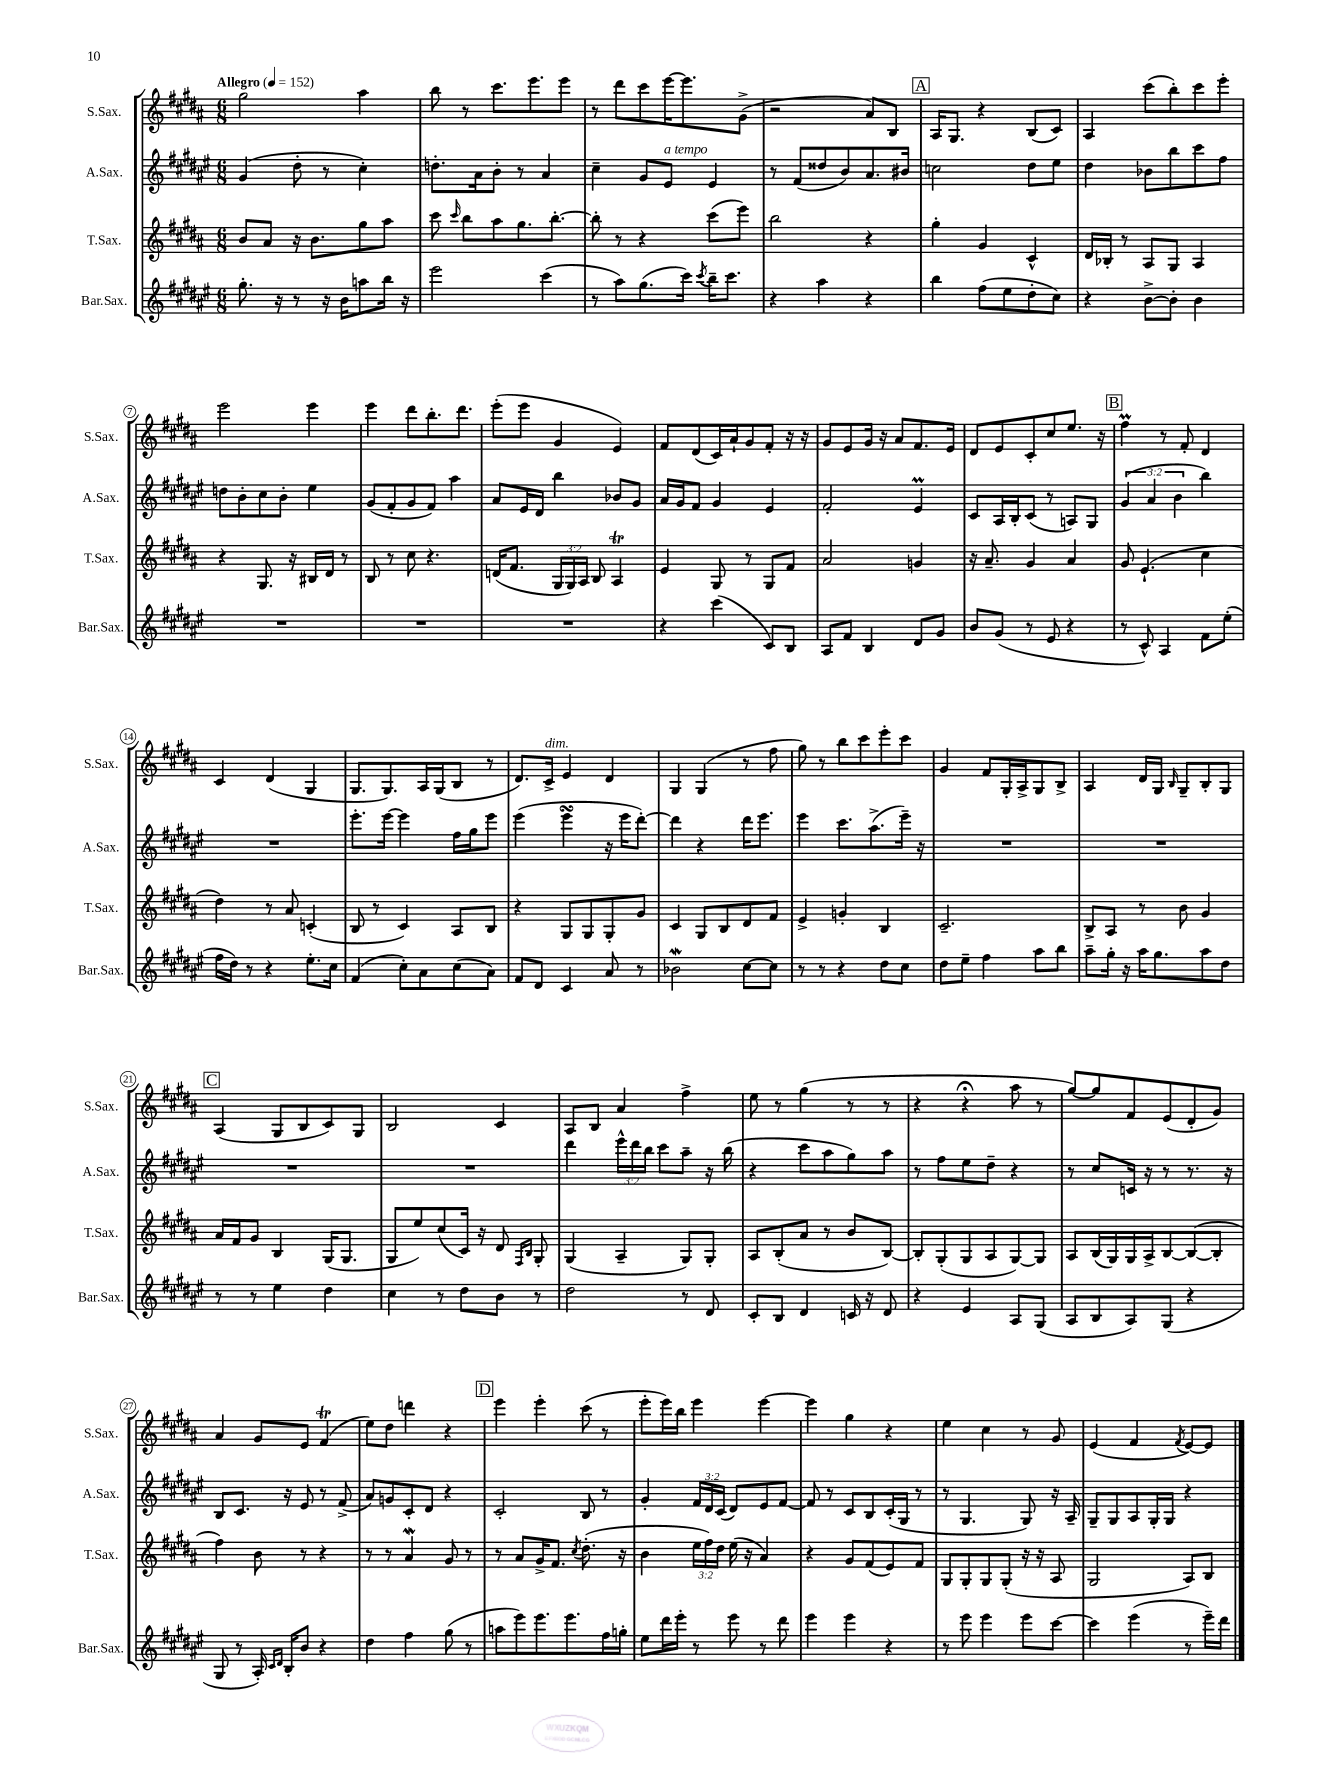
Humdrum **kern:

**kern	**kern	**kern	**kern
*staff4	*staff3	*staff2	*staff1
*clefG2	*clefG2	*clefG2	*clefG2
*k[f#c#g#d#a#e#]	*k[f#c#g#d#a#]	*k[f#c#g#d#a#e#]	*k[f#c#g#d#a#]
*M6/8	*M6/8	*M6/8	*M6/8
*MM152	*MM152	*MM152	*MM152
8.gg#'\	8b/L	(4g#/	2gg#\
.	8a#/J	.	.
16r	.	.	.
8r	16r	8dd#'\	.
.	8.b\L	.	.
16r	.	8r	.
16b\LK	.	.	.
8aa\	8gg#\	4cc#'\)	4aa#\
16bb\Jk	8aa#\J	.	.
16r	.	.	.
=	=	=	=
2eee#\	8ccc#\	8.dd'\L	8bb\
.	16qqccc#/	.	.
.	8bb\L	.	8r
.	.	16a#\k	.
.	8aa#\	8b'\J	8.ccc#\L
.	8.gg#\	8r	.
.	.	.	8.eee\
(4ccc#\	.	4a#/	.
.	[8.bb'\J	.	.
.	.	.	8eee\J
=	=	=	=
8r	8bb'\]	4cc#~\	8r
8aa#\L)	8r	.	8ddd#\L
(8.gg#\	4r	8g#/L	8ccc#\
.	.	8e#/J	[16eee\K
16ccc#\Jk)	.	.	8.eee\]
8qccc#/	.	.	.
16bb~\LK	(8ccc#\L	4e#/	.
8.ccc#\J	.	.	.
.	8eee\J)	.	(8g#^\J
=	=	=	=
4r	2bb\	8r	2r
.	.	(8f#/L	.
4aa#\	.	8dd##/	.
.	.	8b/)	.
4r	4r	8.a#/	8a#/L)
.	.	.	8B/J
.	.	16b#/Jk	.
=	=	=	=
4bb\	4gg#'\	2cc\	16A#/LK
.	.	.	8.G#/J
(8ff#\L	4g#/	.	4r
8ee#\	.	.	.
8dd#'\	4c#^^/	8dd#\L	(8B/L
8cc#\J)	.	8ee#\J	8c#/J)
=	=	=	=
4r	16d#/LL	4dd#\	4A#/
.	16B-'/JJ	.	.
.	8r	.	.
[8b^\L	8A#/L	8b-\L	(8ccc#\L
8b'\]J	8G#/J	8bb\	8bb'\)
4b\	4A#/	8ccc#\	8ccc#\
.	.	8ff#\J	8eee'\J
=	=	=	=
2.r	4r	8dd\L	2eee\
.	.	8b'\	.
.	8.G#/	8cc#\	.
.	.	8b'\J	.
.	16r	.	.
.	16B#/LL	4ee#\	4eee\
.	16d#/JJ	.	.
.	8r	.	.
=	=	=	=
2.r	8B/	(8g#/L	4eee\
.	8r	8f#'/	.
.	8cc#\	8g#/	8ddd#\L
.	4.r	8f#/J)	8.bb'\
.	.	4aa#\	.
.	.	.	8.ddd#\J
=	=	=	=
2.r	(16d/LK	8a#/L	(8eee'\L
.	8.f#/J	.	.
.	.	16e#/L	8eee\J
.	.	16d#/JJ	.
.	24G#/LL	4bb\	4g#/
.	24G#/)	.	.
.	24A#/JJ	.	.
.	8B/	.	.
.	4A#/	8b-/L	4e/)
.	.	8g#/J	.
=	=	=	=
4r	4e/	16a#/LL	8f#/L
.	.	16g#/J	.
.	.	8f#/J	(8d#/
(4ccc#\	8G#/	4g#/	16c#/L)
.	.	.	16a#`/J
.	8r	.	8g#/
8c#/L)	8G#/L	4e#/	8f#'/J
8B/J	8f#/J	.	16r
.	.	.	16r
=	=	=	=
8A#/L	2a#/	2f#'/	8g#/L
8f#/J	.	.	8e/
4B/	.	.	16g#/Jk
.	.	.	16r
.	.	.	8a#/L
8d#/L	4g/	4e#/	8.f#/
8g#/J	.	.	.
.	.	.	16e/Jk
=	=	=	=
8b/L	16r	8c#/L	8d#/L
.	8.a#~/	.	.
(8g#/J	.	16A#/L	8e/
.	.	16B'/J	.
8r	4g#/	(8c#/J	8c#'/
8e#/	.	8r	8cc#/
4r	4a#/	8A/L)	8.ee/J
.	.	8G#/J	.
.	.	.	16r
=	=	=	=
8r	8g#/	(6g#/	4ff#\
8c#^^/)	(4.e`/	.	.
.	.	6a#/	.
4A#/	.	.	8r
.	.	6b\	.
.	.	.	8f#'/
8f#\L	4cc#\	4bb\)	4d#/
(8ee#'\J	.	.	.
=	=	=	=
16ff#\LL	4dd#\)	2.r	4c#/
16dd#\JJ)	.	.	.
8r	.	.	.
4r	8r	.	(4d#/
.	8a#/	.	.
8.ee#'\L	(4c'/	.	4G#/
16cc#\Jk	.	.	.
=	=	=	=
(4f#/	8B/	8.eee#'\L	8.G#/L
.	8r	.	.
.	.	[16eee#\Jk	8.G#/)
8cc#'\L)	4c#/)	4eee#\]	.
8a#\	.	.	16A#/L
.	.	.	(16G#/J
(8cc#\	8A#/L	16ff#\LL	8B/J
.	.	16gg#\J	.
8a#\J)	8B/J	8eee#\J	8r
=	=	=	=
8f#/L	4r	(4eee#\	8.d#/L)
8d#/J	.	.	.
.	.	.	16c#^/Jk
4c#/	8G#/L	4eee#\	4e/
.	8G#/	.	.
8a#/	8G#'/	16r	4d#/
.	.	16eee#\LK	.
8r	8g#/J	[8ddd#'\J)	.
=	=	=	=
2b-\	4c#/	4ddd#\]	4G#/
.	8G#/L	4r	(4G#/
.	8B/	.	.
[8cc#\L	8d#/	16ddd#\LK	8r
.	.	8.eee#\J	.
8cc#\]J	8f#/J	.	8ff#\
=	=	=	=
8r	4e^/	4eee#\	8gg#\)
8r	.	.	8r
4r	4g'/	8.ccc#\L	8bb\L
.	.	.	8ccc#\
.	.	(8.aa#^\	.
8dd#\L	4B/	.	8eee'\
8cc#\J	.	16eee#~\Jk)	8ccc#\J
.	.	16r	.
=	=	=	=
8dd#\L	2.c#~/	2.r	4g#/
8ee#~\J	.	.	.
4ff#\	.	.	8f#/L
.	.	.	16G#'/L
.	.	.	16A#^/J
8aa#\L	.	.	8G#/
8bb\J	.	.	8B^/J
=	=	=	=
8aa#~\L	8B^/L	2.r	4A#/
16gg#'\Jk	8A#/J	.	.
16r	.	.	.
16aa#\LK	8r	.	16d#/LL
8.gg#\	.	.	16G#/JJ
.	.	.	16qqB/
.	8b\	.	8G#~/L
8aa#\	4g#/	.	8B'/
8dd#\J	.	.	8G#/J
=	=	=	=
8r	16a#/LL	2.r	(4A#/
.	16f#/J	.	.
8r	8g#/J	.	.
4ee#\	4B/	.	8G#/L
.	.	.	8B/
4dd#\	(16G#/LK	.	8c#/)
.	8.G#/J	.	.
.	.	.	8G#/J
=	=	=	=
4cc#\	8G#/L	2.r	2B/
.	8ee/)	.	.
8r	(8cc#/	.	.
8dd#\L	16c#/Jk)	.	.
.	16r	.	.
8b\J	8d#/	.	4c#/
.	16qqF#/LL	.	.
.	16qqB/JJ	.	.
8r	8G#'/	.	.
=	=	=	=
2dd#\	(4G#/	4ddd#\	8A#/L
.	.	.	8B/J
.	4A#~/	24eee#^^\LL	4a#/
.	.	24ddd#\	.
.	.	24bb\JJ	.
.	.	8ccc#\L	.
8r	8G#/L)	8aa#~\J	4ff#^\
8d#/	8G#'/J	16r	.
.	.	(16bb\	.
=	=	=	=
8c#'/L	8A#/L	4r	8ee\
8B/J	(8B'/	.	8r
4d#/	8a#/J	8ccc#\L	(4gg#\
.	8r	8aa#\	.
16c/	8b/L	8gg#\)	8r
16r	.	.	.
8d#/	[8B/J)	8aa#\J	8r
=	=	=	=
4r	8B'/]L	8r	4r
.	(8G#'/	8ff#\L	.
4e#/	8G#/	8ee#\	4r;
.	8A#/	8dd#~\J	.
8A#/L	[8G#/)	4r	8aa#\
(8G#/J	8G#/]J	.	8r
=	=	=	=
8A#/L	8A#/L	8r	[8gg#/L)
8B/	(16B/L	8cc#/L	8gg#/]
.	16G#/)	.	.
8A#/)	16G#/	16c/Jk	8f#/
.	16A#^/J	16r	.
(8G#/J	[8B/	8r	(8e/
4r	(8B/_	8.r	8d#'/
.	8B'/]J	.	8g#/J)
.	.	16r	.
=	=	=	=
8G#/	4ff#\)	8B/L	4a#/
8r	.	8.c#/J	.
16A#'/)	8b\	.	8g#/L
16qqc#/LL	.	.	.
16qqd#/JJ	.	.	.
16B'/LK	.	16r	.
8b/J	8r	8e#/	8e/J
4r	4r	8r	(4f#/
.	.	(8f#^/	.
=	=	=	=
4dd#\	8r	8a#/L)	8ee\L)
.	8r	8g/	8dd#\J
4ff#\	4a#/	8c#'/	4ddd\
.	.	8d#/J	.
(8gg#\	8g#/	4r	4r
8r	8r	.	.
=	=	=	=
8aa\L	8r	2c#'/	4eee\
8eee#\)	8a#/L	.	.
8.eee#\	16g#^/K	.	4eee'\
.	8.f#/J	.	.
8.eee#\	.	.	.
.	8qcc#/	.	.
.	(8.dd#'\	8B/	(8ccc#\
16ff#\L	.	8r	8r
16gg'\JJ	16r	.	.
=	=	=	=
8ee#\L	4b\	4g#'/	8eee'\L
16ddd#\L	.	.	16eee\L)
16eee#'\JJ	.	.	16bb\JJ
8r	24ee\LL	24f#/LL	4eee\
.	24ff#\)	24d#/	.
.	24dd#\JJ	(24c#/JJ	.
8eee#\	(16ee\	8d#/L)	.
.	16r	.	.
8r	4a#/)	8e#/	[4eee\
8ddd#\	.	[8f#/J	.
=	=	=	=
4eee#\	4r	8f#/]	4eee\]
.	.	8r	.
4eee#\	8g#/L	8c#/L	4gg#\
.	(8f#/	8B/	.
4r	8e/)	(16c#'/L	4r
.	.	16G#/JJ	.
.	8f#/J	8r	.
=	=	=	=
8r	8G#/L	8r	4ee\
8eee#\	8G#'/	4.G#/	.
4eee#\	8G#/	.	4cc#\
.	(8G#'/J	.	.
8eee#\L	16r	8G#/)	8r
.	16r	.	.
[8ccc#\J	8A#/	16r	8g#/
.	.	16A#~/	.
=	=	=	=
4ccc#\]	2G#/	8G#~/L	(4e/
.	.	8G#/	.
(4eee#\	.	8A#/	4f#/
.	.	16G#'/L	.
.	.	16G#/JJ	.
.	.	.	8qf#/
8r	8A#/L)	4r	[8e/L)
16eee#~\LL)	8B/J	.	8e/]J
16ddd#\JJ	.	.	.
==	==	==	==
*-	*-	*-	*-
